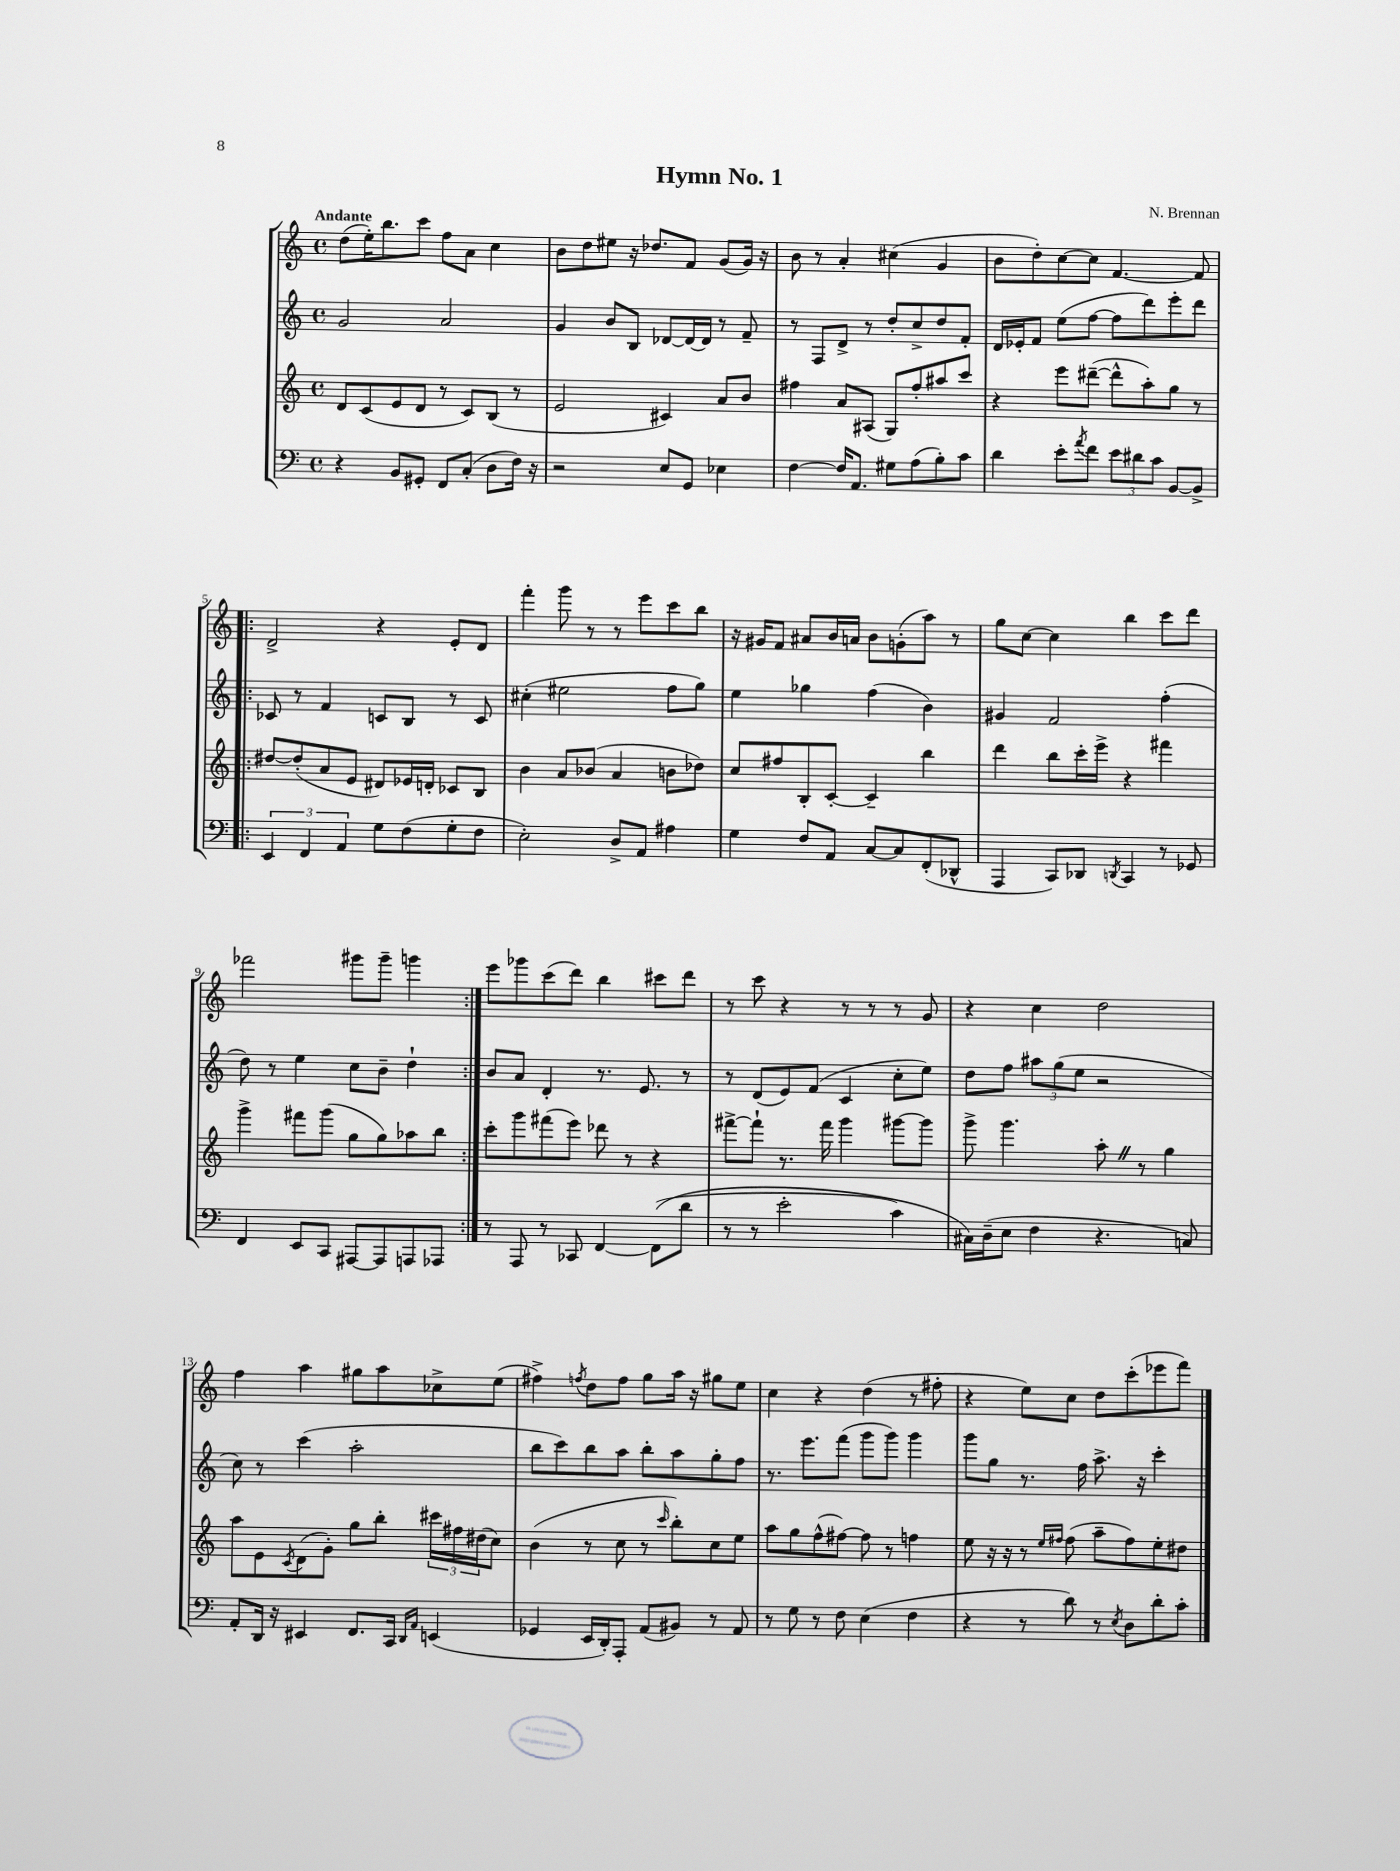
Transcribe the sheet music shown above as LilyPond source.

\header { title = "Hymn No. 1" composer = "N. Brennan" }
<<
\new StaffGroup <<
\new Staff = "s0" {
    \clef treble \key c \major \defaultTimeSignature \time 4/4 \tempo "Andante"
    d''8( e''16-.) b''8. c'''8 f''8 a'8 c''4 |
    b'8 d''8 eis''8 r16 des''8. f'8 g'8( g'16) r16 |
    b'8 r8 a'4-. cis''4( g'4 |
    b'8 d''8-.) c''8~ c''8 f'4.~ f'8 |
    \repeat volta 2 { d'2-> r4 e'8-. d'8 |
    f'''4-. g'''8 r8 r8 e'''8 c'''8 b''8 |
    r16 gis'16 f'8 ais'8 b'16 a'16 b'8 g'8-.( a''8) r8 |
    g''8 c''8~ c''4 b''4 c'''8 d'''8 |
    fes'''2 gis'''8 gis'''8-- g'''4 | }
    e'''8 ges'''8 c'''8( d'''8) b''4 cis'''8 d'''8 |
    r8 c'''8 r4 r8 r8 r8 g'8 |
    r4 c''4 d''2 |
    f''4 a''4 gis''8 a''8 ces''8-> e''8( |
    fis''4->) \acciaccatura { f''8 } d''8 f''8 g''8 a''16 r16 gis''8 e''8 |
    c''4 r4 d''4( r8 fis''8-. |
    r4 e''8) c''8 d''8 c'''8-.( ees'''8 f'''8) \bar "|." |
}
\new Staff = "s1" {
    \clef treble \key c \major \defaultTimeSignature \time 4/4
    g'2 a'2 |
    g'4 b'8 b8 des'8~ des'16~ des'16 r8 f'8-- |
    r8 f8 d'8-> r8 d''8-. c''8-> d''8 f'8-. |
    d'16 ees'16-. f'8 e''8( f''8~ f''8 d'''8) e'''8-. d'''8 |
    \repeat volta 2 { ces'8 r8 f'4 c'8 b8 r8 c'8 |
    cis''4-.( eis''2 f''8 g''8) |
    e''4 ges''4 f''4( b'4) |
    gis'4 f'2 f''4-.( |
    d''8) r8 e''4 c''8 b'8-- d''4-! | }
    b'8 a'8 d'4-. r8. e'8. r8 |
    r8 d'8( e'8) f'8( c'4 c''8-. e''8) |
    d''8 f''8 \tuplet 3/2 { ais''8 g''8( e''8 } r2 |
    c''8) r8 c'''4( a''2-. |
    b''8 c'''8) b''8 a''8 b''8-. a''8 g''8-. f''8 |
    r8. e'''8. f'''8( g'''8 g'''8) g'''4 |
    g'''8 g''8 r8. f''16 a''8.-> r16 c'''4-. \bar "|." |
}
\new Staff = "s2" {
    \clef treble \key c \major \defaultTimeSignature \time 4/4
    d'8 c'8( e'8 d'8 r8 c'8) b8( r8 |
    e'2 cis'4) a'8 b'8 |
    fis''4 a'8 ais8( g8) fis''8-. ais''8 c'''8 |
    r4 e'''8 dis'''8~--( dis'''8-^ a''8-.) g''8 r8 |
    \repeat volta 2 { dis''8~ dis''8-.( a'8 e'8 dis'8) ees'16 d'16-. ces'8 b8 |
    b'4 a'8 bes'8( a'4 b'8 des''8) |
    c''8 fis''8 b8-. c'8~-. c'4-- b''4 |
    d'''4 b''8 c'''16-. e'''16-> r4 fis'''4 |
    g'''4-> fis'''8 g'''8( g''8 g''8) aes''8 b''8 | }
    c'''8-. g'''8 fis'''8( e'''8) des'''8 r8 r4 |
    fis'''8~-> fis'''8-! r8. fis'''16 g'''4 gis'''8~ gis'''8 |
    g'''8-> g'''4. a''8-. \once \override BreathingSign.text = \markup { \musicglyph "scripts.caesura.straight" } \breathe r8 g''4 |
    a''8 e'8 \acciaccatura { c'8 } d'8( g'8-.) g''8 b''8-. \tuplet 3/2 { cis'''16 fis''16 dis''16( } c''8) |
    b'4( r8 c''8 r8 \grace { c'''16 } b''8-.) c''8 e''8 |
    a''8 g''8 f''8-^( fis''8~) fis''8 r8 f''4 |
    e''8 r16 r16 r8 \grace { e''16 fis''16 } fis''8( a''8-- fis''8) e''8-. dis''8 \bar "|." |
}
\new Staff = "s3" {
    \clef bass \key c \major \defaultTimeSignature \time 4/4
    r4 b,8 gis,8-. f,8 c8-.( d8 f16) r16 |
    r2 e8 g,8 ees4 |
    f4~ f16 a,8. gis8 a8( b8-.) c'8 |
    d'4 e'8-. \acciaccatura { a'8 } f'8 \tuplet 3/2 { e'8 dis'8 c'8 } b,8~ b,8-> |
    \repeat volta 2 { \tuplet 3/2 { e,4 f,4 a,4 } g8 f8( g8-. f8 |
    e2-.) d8-> a,8 ais4 |
    g4 f8 a,8 c8~ c8 f,8-.( des,8-^ |
    a,,4 c,8) des,8 \acciaccatura { d,8 } c,4 r8 ges,8 |
    f,4 e,8 c,8 ais,,8~ ais,,8 a,,8 aes,,8 | }
    r8 a,,8 r8 ces,8 f,4~ f,8(\( d'8 |
    r8 r8 e'2-. c'4) |
    cis16\) d16--( e8 f4 r4. c8) |
    a,8-. d,16 r16 eis,4 f,8. c,16 \grace { d,16 a,16 } e,4( |
    ges,4 e,16 d,16-.) a,,8-. a,8( bis,8) r8 a,8 |
    r8 g8 r8 f8 e4( f4 |
    r4 r8 d'8) r8 \acciaccatura { e8 } d8 d'8-. c'8-. \bar "|." |
}
>>
>>
